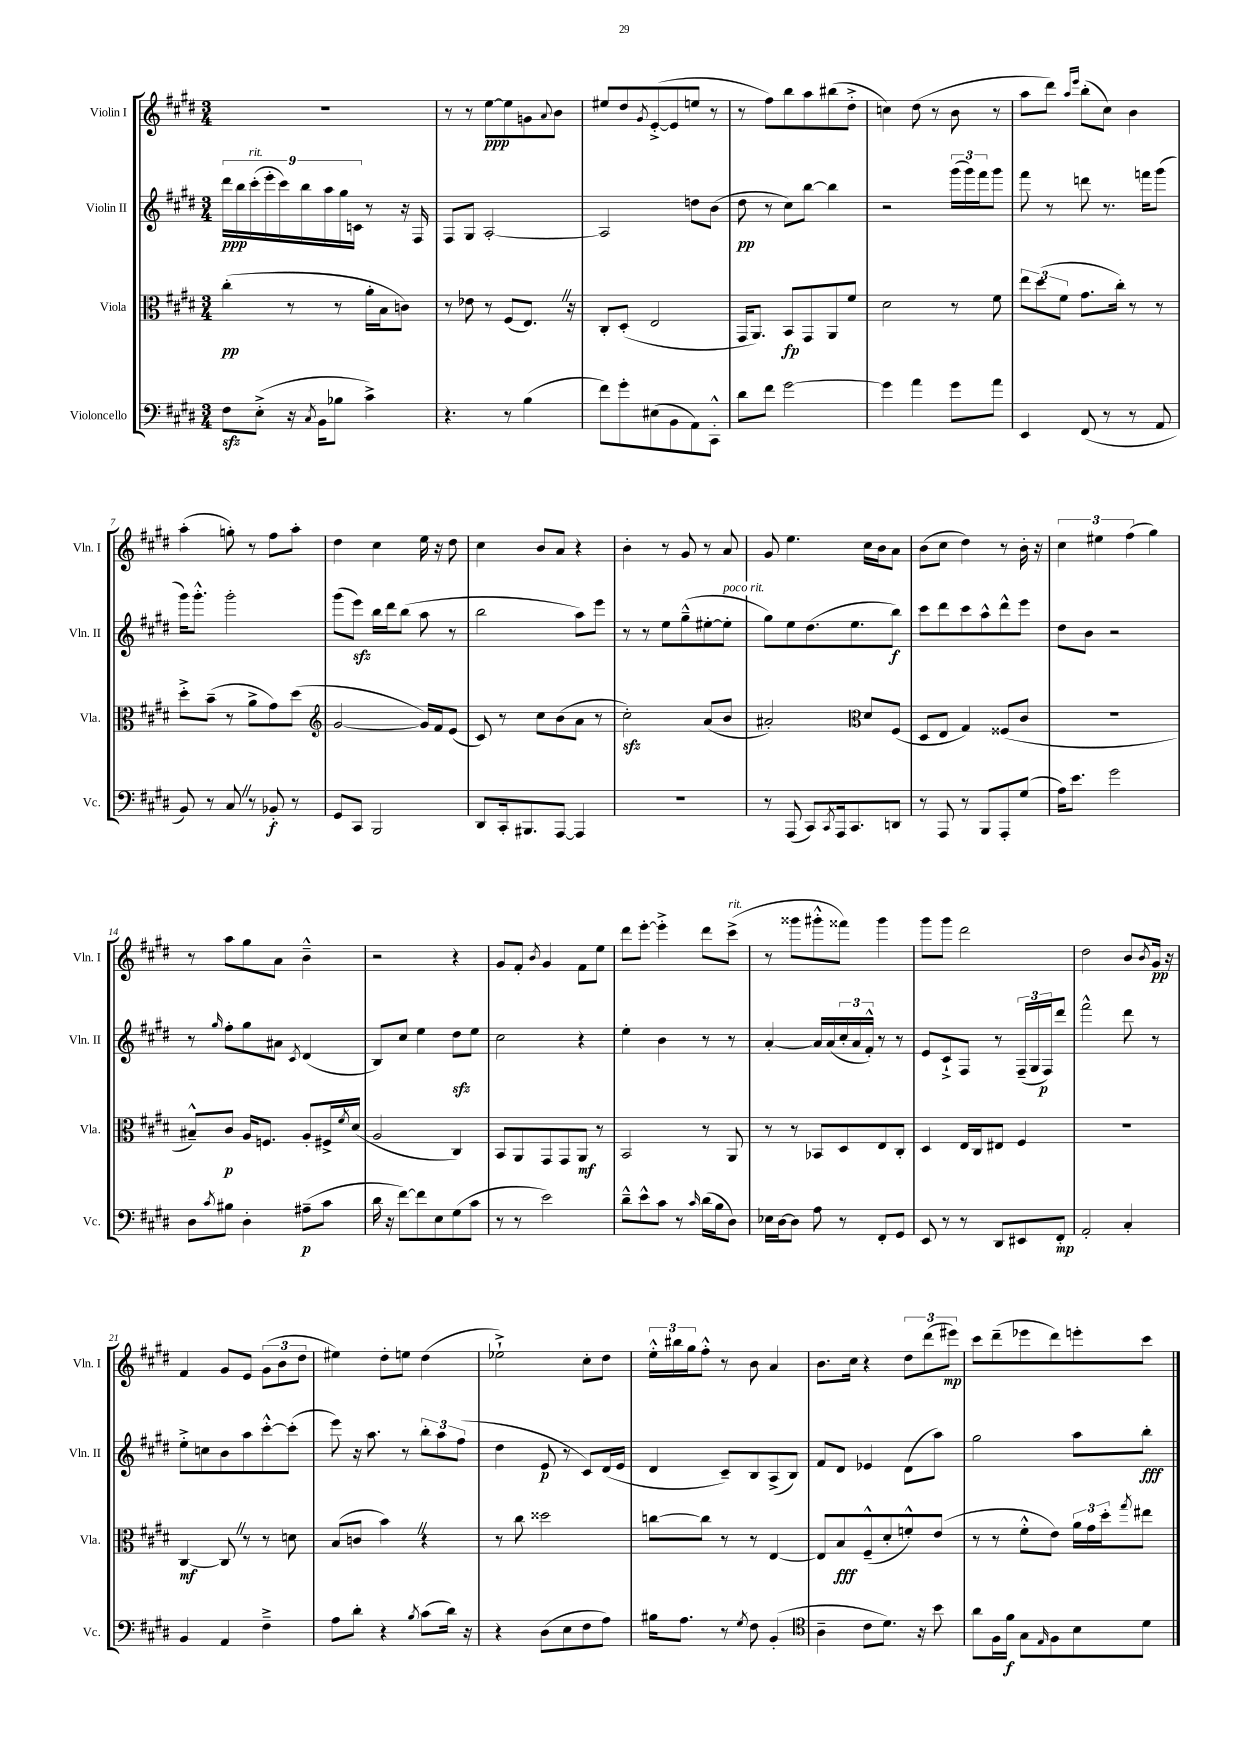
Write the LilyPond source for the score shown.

<<
\new StaffGroup <<
\new Staff = "s0" \with { instrumentName = "Violin I" shortInstrumentName = "Vln. I" } {
    \clef treble \key e \major \numericTimeSignature \time 3/4
    R2. |
    r8 r8 e''8~\ppp e''8 g'8 \appoggiatura { a'8 } b'8 |
    eis''8 dis''8 \acciaccatura { gis'8 } e'8~-.->( e'8 e''8 r8 |
    r8 fis''8) b''8 a''8 bis''8( dis''8-.-> |
    c''4) dis''8( r8 b'8 r8 |
    a''8 dis'''8) \grace { a''16 e'''16 } b''8-.( cis''8) b'4 |
    a''4-.( g''8-.) r8 fis''8 a''8-. |
    dis''4 cis''4 e''16 r16 dis''8 |
    cis''4 b'8 a'8 r4 |
    b'4-. r8 gis'8 r8 a'8 |
    gis'8 e''4. cis''16 b'16 a'8 |
    b'8( cis''8 dis''4) r8 b'16-. r16 |
    \tuplet 3/2 { cis''4 eis''4 fis''4( } gis''4) |
    r8 a''8 gis''8 a'8 b'4---^ |
    r2 r4 |
    gis'8 fis'8-. \acciaccatura { b'8 } gis'4 fis'8 e''8 |
    dis'''8 e'''8~-. e'''4-.-> dis'''8 cis'''8->^\markup { \italic "rit." }( |
    r8 gisis'''8 gis'''8-.-^ fisis'''8) gis'''4 |
    gis'''8 gis'''8 dis'''2 |
    dis''2 b'8 \acciaccatura { b'8 } gis'16\pp r16 |
    fis'4 gis'8 e'8 \tuplet 3/2 { gis'8( b'8 dis''8 } |
    eis''4) dis''8-. e''8 dis''4( |
    ees''2-!->) cis''8-. dis''8 |
    \tuplet 3/2 { e''16-.-^ bis''16 gis''16 } fis''8-.-^ r8 b'8 a'4 |
    b'8. cis''16 r4 \tuplet 3/2 { dis''8 dis'''8( eis'''8\mp) } |
    cis'''8 dis'''8--( ees'''8 dis'''8) e'''8-. cis'''8 \bar "|." |
}
\new Staff = "s1" \with { instrumentName = "Violin II" shortInstrumentName = "Vln. II" } {
    \clef treble \key e \major \numericTimeSignature \time 3/4
    \tuplet 9/8 { dis'''16\ppp b''16 cis'''16-.^\markup { \italic "rit." }( e'''16-. cis'''16) b''16 a''16 gis''16 c'16 } r8 r16 fis16 |
    fis8 gis8 a2~-. |
    a2 d''8 b'8( |
    dis''8\pp r8 cis''8) b''8~ b''4 |
    r2 \tuplet 3/2 { gis'''16( gis'''16) fis'''16 } gis'''8 |
    fis'''8 r8 d'''8 r8. f'''16 gis'''8( |
    gis'''16) gis'''8.-.-^ gis'''2-. |
    gis'''8( e'''8\sfz) b''16 dis'''16 b''8( a''8 r8 |
    b''2 a''8) e'''8 |
    r8 r8 e''8 gis''8---^( eis''8~-. eis''8-.^\markup { \italic "poco rit." } |
    gis''8) e''8 dis''8.( e''8. b''8\f) |
    cis'''8 dis'''8 cis'''8 a''8-^ dis'''8-^ e'''8 |
    dis''8 b'8 r2 |
    r8 \grace { gis''16 } fis''8-. gis''8 ais'8 \acciaccatura { cis'8 } dis'4( |
    b8) cis''8 e''4 dis''8\sfz e''8 |
    cis''2 r4 |
    e''4-. b'4 r8 r8 |
    a'4~-. a'16 a'16( \tuplet 3/2 { cis''16-. a'16 fis'16-.-^) } r8 r8 |
    e'8 cis'8-!-> fis8 r8 \tuplet 3/2 { fis16--( gis16 fis16\p) } dis'''8 |
    fis'''2-^ dis'''8 r8 |
    e''8-.-> c''8 b'8 a''8 cis'''8~-.-^ cis'''8-.( |
    e'''8) r16 a''8. r8 \tuplet 3/2 { b''8-. a''8 fis''8( } |
    dis''4 e'8\p r8 cis'8) dis'16( e'16 |
    dis'4 cis'8--) b8 a8->( b8) |
    fis'8 dis'8 ees'4 dis'8( a''8) |
    gis''2 a''8 b''8-.\fff \bar "|." |
}
\new Staff = "s2" \with { instrumentName = "Viola" shortInstrumentName = "Vla." } {
    \clef alto \key e \major \numericTimeSignature \time 3/4
    cis''4-.\pp( r8 r8 a'16-. b16 c'8) |
    r8 ees'8 r8 fis8( e8.) \once \override BreathingSign.text = \markup { \musicglyph "scripts.caesura.straight" } \breathe r16 |
    cis8-. dis8-.( e2 |
    gis,16 a,8.) b,8\fp gis,8 a,8 fis'8 |
    dis'2 r8 fis'8 |
    \tuplet 3/2 { e''8 dis''8( fis'8 } gis'8. cis''16-.) r8 r8 |
    dis''8-.-> b'8--( r8 a'8-> gis'8) dis''8( |
    \clef treble gis'2~ gis'16) fis'16 e'8( |
    cis'8) r8 cis''8 b'8( a'8 r8 |
    cis''2-.\sfz) a'8( b'8 |
    ais'2-.) \clef alto dis'8 fis8( |
    dis8 e8 gis4) fisis8( cis'8 |
    R2. |
    bis8---^) cis'8\p a16 f8. a8-. fis16-> \acciaccatura { fis'8 } dis'16( |
    a2 cis4) |
    b,8 a,8 gis,8 gis,8 a,8\mf r8 |
    b,2 r8 a,8 |
    r8 r8 bes,8 dis8 e8 cis8-. |
    dis4 e16 cis16 eis8 fis4 |
    R2. |
    cis4~\mf cis8 \once \override BreathingSign.text = \markup { \musicglyph "scripts.caesura.straight" } \breathe r8 r8 d'8 |
    b8( c'8 b'4) \once \override BreathingSign.text = \markup { \musicglyph "scripts.caesura.straight" } \breathe r4 |
    r8 cis''8 disis''2 |
    c''8~ c''8 r8 r8 e4~ |
    e8 b8\fff fis8---^( dis'8-. f'8-.-^) e'8( |
    r8 r8 fis'8-.-^ e'8) \tuplet 3/2 { a'16 gis'16 dis''16-. } \acciaccatura { gis''8 } eis''8 \bar "|." |
}
\new Staff = "s3" \with { instrumentName = "Violoncello" shortInstrumentName = "Vc." } {
    \clef bass \key e \major \numericTimeSignature \time 3/4
    fis8\sfz e8-.->( r16 \acciaccatura { cis8 } b,16 bes8 cis'4->) |
    r4. r8 b4( |
    fis'8) gis'8-. eis8( b,8 a,8) cis,8-.-^ |
    dis'8 fis'8 gis'2~ |
    gis'4 a'4 gis'8 a'8 |
    e,4 fis,8( r8 r8 a,8 |
    b,8) r8 cis8 \once \override BreathingSign.text = \markup { \musicglyph "scripts.caesura.straight" } \breathe r8 bes,8-.\f r8 |
    gis,8 cis,8 b,,2 |
    dis,8 cis,16-. bis,,8. a,,8~ a,,4 |
    R2. |
    r8 a,,8( cis,8) \acciaccatura { cis,8 } a,,16 cis,8. d,8 |
    r8 a,,8 r8 b,,8 a,,8-. gis8( |
    a16) e'8. gis'2 |
    dis8 \acciaccatura { cis'8 } bis8 dis4-. ais8--\p( cis'8 |
    dis'16 r16 fis'8~) fis'8 e8 gis8( cis'8 |
    r8 r8 e'2) |
    dis'8---^ e'8-^ cis'8 r8 \grace { cis'16 } dis'16( b16 dis8) |
    ees16 dis16~ dis8 a8 r8 fis,8-. gis,8 |
    e,8 r8 r8 dis,8 eis,8 fis,8-.\mp |
    a,2-. cis4-. |
    b,4 a,4 fis4---> |
    a8 dis'8-. r4 \acciaccatura { b8 } cis'8( dis'16) r16 |
    r4 dis8( e8 fis8 a8) |
    bis16 a8. r8 \acciaccatura { gis8 } fis8 b,4-.( |
    \clef tenor a4-- cis'8 dis'8.) r16 b'8 |
    a'8 fis16 fis'16\f gis8 \grace { e16 } fis8 b8 dis'8 \bar "|." |
}
>>
>>
